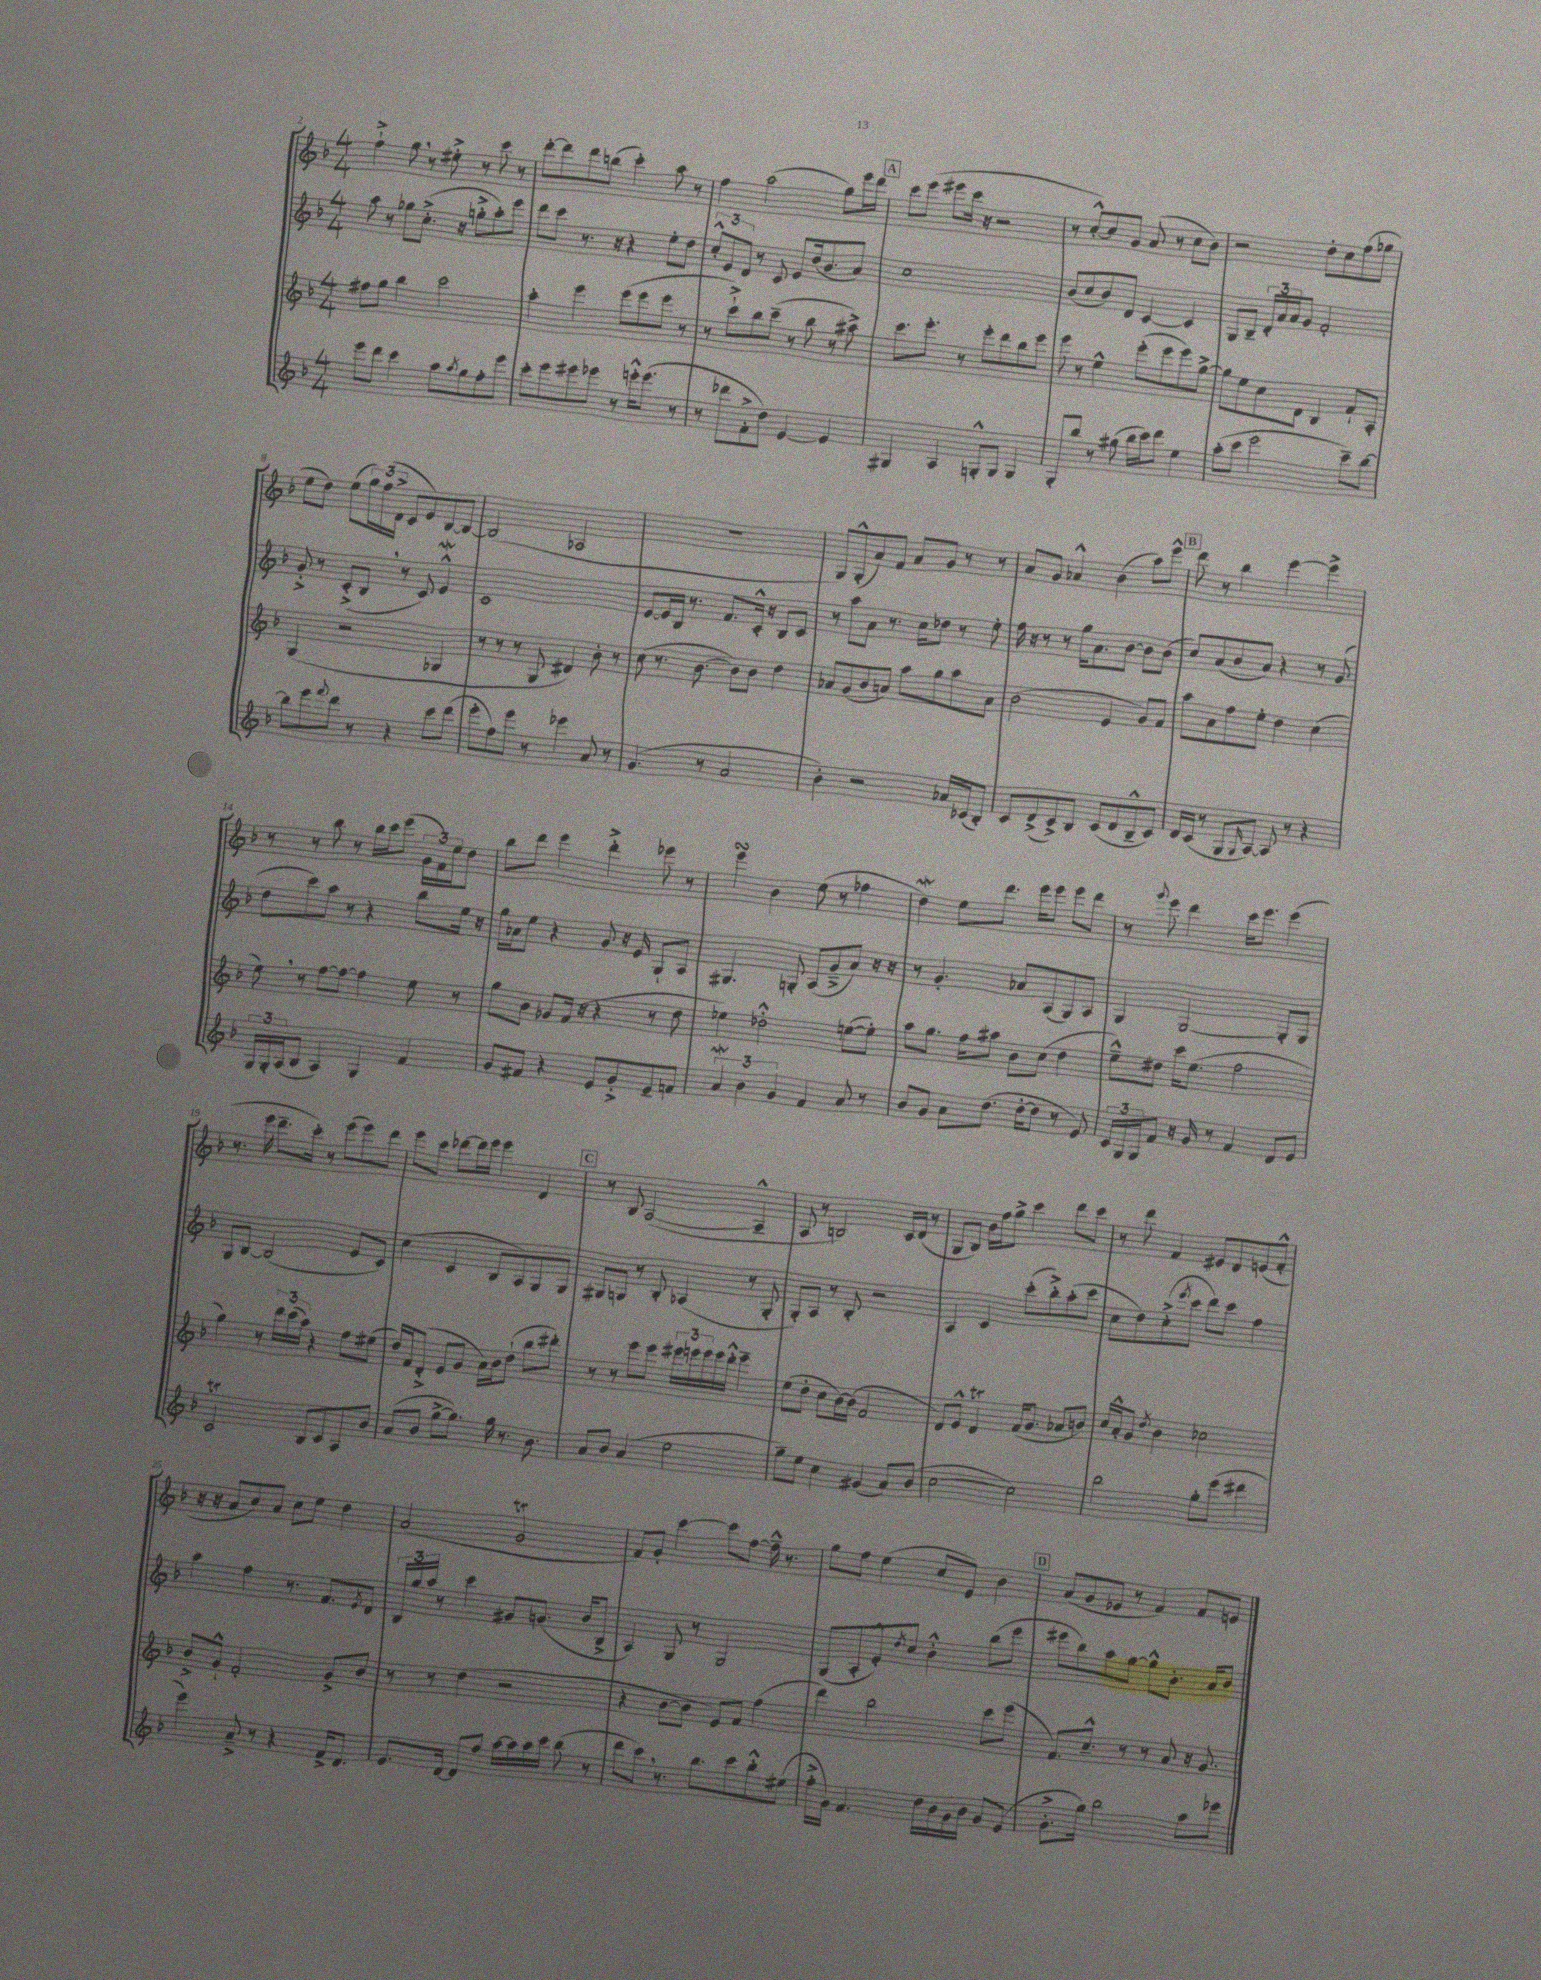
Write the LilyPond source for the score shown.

<<
\new StaffGroup <<
\new Staff = "s0" {
    \clef treble \key f \major \numericTimeSignature \time 4/4
    f''4-!-> g''8 \breathe r8 eis''8-.-> r8 c'''8 r8 |
    d'''8~-. d'''8 d'''8 b''8( c'''4-.) a''8 r8 |
    f''4 a''2( g''8) e'''16 d'''16 |
    \mark \markup { \box "A" } c'''8 e'''8( eis'''8 c'''16 r16 r2 |
    r8 c''8~-.-^) c''8 g'8 a'8( r8 c''8 bes'8) |
    r2 d''8-. c''8 f''8( ges''8 |
    e''8 d''8) e''8( \tuplet 3/2 { g''16) f''16( d'16-> } c'8 e'8) bes8~ bes8~ |
    bes2( aes2 |
    R1 |
    g8) g8-.-^( a'8) f'8 a'8 g'8 r8 r8 |
    a'8 g'8 aes'4-^ bes'4( a''8) e'''8-^ |
    \mark \markup { \box "B" } d'''8 r8 bes''4 e'''4~ e'''4-> |
    r8 r8 bes''8 r8 bes''16 c'''16 e'''8( \tuplet 3/2 { g'16 f'16) e''16 } d''8 |
    bes''8 d'''8 e'''4 d'''4-.-> ees'''8 r8 |
    e'''4\turn bes'4 e''8( r8 fes''4 |
    d''4\mordent) e''8 d'''8. e'''16 e'''8 e'''8 d'''8 |
    r8 \appoggiatura { g'''8 } e'''8 d'''4 c'''16 e'''8. e'''4( |
    r8. e'''16 d'''8.-- c'''16-.) r8 e'''8( e'''8) d'''8 |
    e'''8 c'''8 des'''8~ des'''16 e'''16 e'''4 d'4 |
    \mark \markup { \box "C" } r8 bes8 a2~( a4---^ |
    a8 r8 b2) c'16 d'16( r8 |
    g8 bes8) bes'16 f''16 g''8-> c'''4 d'''8 c'''8 |
    r8 d'''8 f'4 eis'8 d'8 e'8( f'8-.-^ |
    r16 r16 a'8 c''8) a'8 c''8 e''8 d''4 |
    a'2( g'2\trill |
    f'8) g'8-. c'''4~ c'''8 f''8~ f''16---^ r8. |
    g''8 f''8 e''4( c''8 e'8) bes'4 |
    \mark \markup { \box "D" } a'8( g'8 ees'8 r8 f'4) f'8 e'8 \bar "|." |
}
\new Staff = "s1" {
    \clef treble \key f \major \numericTimeSignature \time 4/4
    a''8 r8 ges''8 c''8.-.->( r16 g''8-.-> a''8-.) e'''8 |
    d'''8 c'''8 r8. r16 r4 e''8-. d''8 |
    \tuplet 3/2 { c''8-.-^ e'8 d'8 } r8 c'8 e'8 d''16( bes'8. a'8) |
    \mark \markup { \box "A" } c''1 |
    bes'8( c''8 bes'8) d'8 c'4~ c'4 |
    g8 bes8-- \tuplet 3/2 { d'16-. a'16 a'16 } g'8 f'2-. |
    g'8-.-> r8 c'8-.->( bes8 \breathe r8 c'8) e'4-^\mordent |
    c'1 |
    e'8~ e'16 bes16 r8. f'8. c'16-.-^ r16 bes8 c'8 |
    r8 a''8 a'8 r8. c''16 des''8 r8 e''8-. |
    f''16 r16 r8 r8 g''16 a'8. bes'8~ bes'8 bes'8( |
    \mark \markup { \box "B" } c''8) a'8( bes'8 a'8) r4 r8 g'8( |
    d''8 c'''8) a''8 r8 r4 bes''8 e''16 r16 |
    g''16 aes'16 e''8 r4 g'8 r16 e'16 g8-! a8 |
    gis4. g8-. a8( g'8---> a'8) r16 r16 |
    r8 g'4.-. aes'8 a8( g8) a8 |
    g4 g2~ g8-. g8 |
    g8 bes8~ bes2( e'8 c'8) |
    c''4( c'4 bes8 a8) g8 g8 |
    \mark \markup { \box "C" } gis8 g8 r8 bes8-. aes4( r8 g8-. |
    g8-.) a8 r8 bes8-. r2 |
    a4 c'4 c'''8-.( bes''8-.->) a''8-.( c'''8 |
    c''8 d''8) c''8-.->( \acciaccatura { e'''8 } c'''8 d'''8) c'''8 f''4 |
    a''4 f''4 r8. f'8. \acciaccatura { e'8 } d'8 |
    \tuplet 3/2 { bes16 g''16 a''16 } r8 c'''4 gis'8 g'8.( bes'16 bes8-> |
    a4) g8 r8 g2 |
    g8( a8-. e'8-.-^) \acciaccatura { d''8 } c''8 bes'4-.-^ bes''8( e'''8 |
    \mark \markup { \box "D" } eis'''8 bes''8) a''8 g''8~ g''8-^ bes'8.-. a'16 bes'8 \bar "|." |
}
\new Staff = "s2" {
    \clef treble \key f \major \numericTimeSignature \time 4/4
    fis''8 g''8 bes''4 c'''2 |
    a''4-. e'''4 e'''8( e'''8 e'''8 r8 |
    r8 c'''8-!->) bes''8 c'''8--( r8 bes''8 r8 ais''8->) |
    \mark \markup { \box "A" } c'''8. e'''8.-. r8 e'''8-. d'''8 bes''8 e'''8 |
    e'''8 r8 e''4-^ e'''8-.( e'''8 e'''8) g''8~-> |
    g''8 e''8 c''8 d'8 bes4 f'8-! a8-. |
    g4( r2 ges4 |
    r8 r8 r8 g8 dis'4) bes'8-. r8 |
    c''8( r8. bes'8.~ bes'8) bes'8 d''4 |
    aes'8 g'8( bes'8 a'8) a''8 g''8 a''8 a'8 |
    bes'2( e'4 g'8) f'8 |
    \mark \markup { \box "B" } a''8 a'8 f''8 e''8-. d''4 c''4( |
    e''8) \breathe r8 f''8~ f''8~ f''4 e''8 r8 |
    g''8 bes'8 ges'8 f'16( r16 r4 r8 d''8 |
    ees''4) des''2-.-^ e''8~( e''8-.) |
    a''8 g''8. f''16 ais''8 bes'8 c''8( d''4 |
    e''8---^) dis''8 c'''16 e''8.( f''2 |
    g''4) r8 \tuplet 3/2 { d'''16 c'''16( a''16) } r4 f''8 eis''8( |
    d''16) f'16 d'8-.->( e'8 g'8 a'16) bes'16 d''8-!( bes''8 dis'''8-.) |
    \mark \markup { \box "C" } r8 r8 e'''8 e'''8 \tuplet 3/2 { eis'''16 e'''16 e'''16 } e'''16 d'''16-.-^ e'''4-- |
    e''8( d''8-. c''8 bes'16~) bes'16( f'2 |
    d'8) e'8-^ d'4\trill f'16( g'8. aes'8 b'8) |
    c''16 a'16-.-^ g'8 \acciaccatura { d''8 } bes'4 ces''2 |
    bes'8-> g'8-!-^ f'2-. g'8-> bes'8 |
    r8 r8 d''4( r2 |
    r4 bes'8~ bes'8 e'8) f'8 f''4( |
    d'''4) bes''2 c'''8 e'''8( |
    \mark \markup { \box "D" } f'8.) c''8.---^ r8 r8 a'8 r16 g'8. \bar "|." |
}
\new Staff = "s3" {
    \clef treble \key f \major \numericTimeSignature \time 4/4
    e'''8 d'''8 c'''4 a''8 \acciaccatura { a''8 } g''8 f''8-. e'''8 |
    c'''8-. e'''8 eis'''8 ees'''8 r8 e'''16-.-^ e'''8.( r8 |
    r8 des'''8 f'8-.-> d''8) e'4~ e'4 |
    \mark \markup { \box "A" } gis4 a4 g8-.-^ g8 g4 |
    g8-. bes''8 r8 gis''8( bes''16 c'''16) d'''8 e''4 |
    a''8-.( c'''8 e'''2 c'''8--) bes''8~ |
    bes''8 e'''8 \appoggiatura { f'''8 } d'''8 r8 r4 c'''8 d'''8( |
    e'''8-. f''8) e'''8 r8 ees'''4 a'8 r8 |
    g'4.( r8 a'2 |
    bes'4-.) r2 aes'16 ces'16( bes8-.) |
    c'8 d'8->( c'8->) bes8 c'8( d'8 bes8---^ c'8) |
    \mark \markup { \box "B" } d'16 c'16( r8 g8 \grace { g16 } a8~) a8 r8 r4 |
    \tuplet 3/2 { g16 g16-. a16( } bes8 a4) g4 f'4 |
    g'8 fis'8 r4 e'8 g'8-.-> e'8-- f'8 |
    \tuplet 3/2 { a'4\mordent bes'4 g'4 } f'4 a'8 r8 |
    bes'8 g'8 a'8 d''8.( d''16~-. d''8 r8 e'8) |
    \tuplet 3/2 { c'16 g16 g16 } f'8 r16 g'16 r8 f'4 d'8 e'8 |
    c'2\trill bes8 c'8 a8 bes'8 |
    a'8( bes'8 g''8~-> g''8.) g''16 r8. bes'8. |
    \mark \markup { \box "C" } a'8 bes'8 a'4( e''2 |
    g''8--) e''8 c''4 gis'4( a'8) bes'8( |
    c''2~ c''2) |
    bes''2 g''8-. e'''8( dis'''4 |
    e'''4) a'8---> r8 r4 f'16-> d'8. |
    e'8. d'16~ d'8 f''8 a''16~ a''16 a''16 c'''16 bes''8( r8 |
    d'''8 c'''8) \breathe r8. bes''8. c'''8 bes''8-.-^ eis''8( |
    f''16-.-> g'16) f'4. d''16 bes'16 g'16 bes'16 g'8 e'8( |
    \mark \markup { \box "D" } g'8.-.-> g''16) bes''2 a''8 ees'''8 \bar "|." |
}
>>
>>
\layout { \context { \Score currentBarNumber = #2 } }
